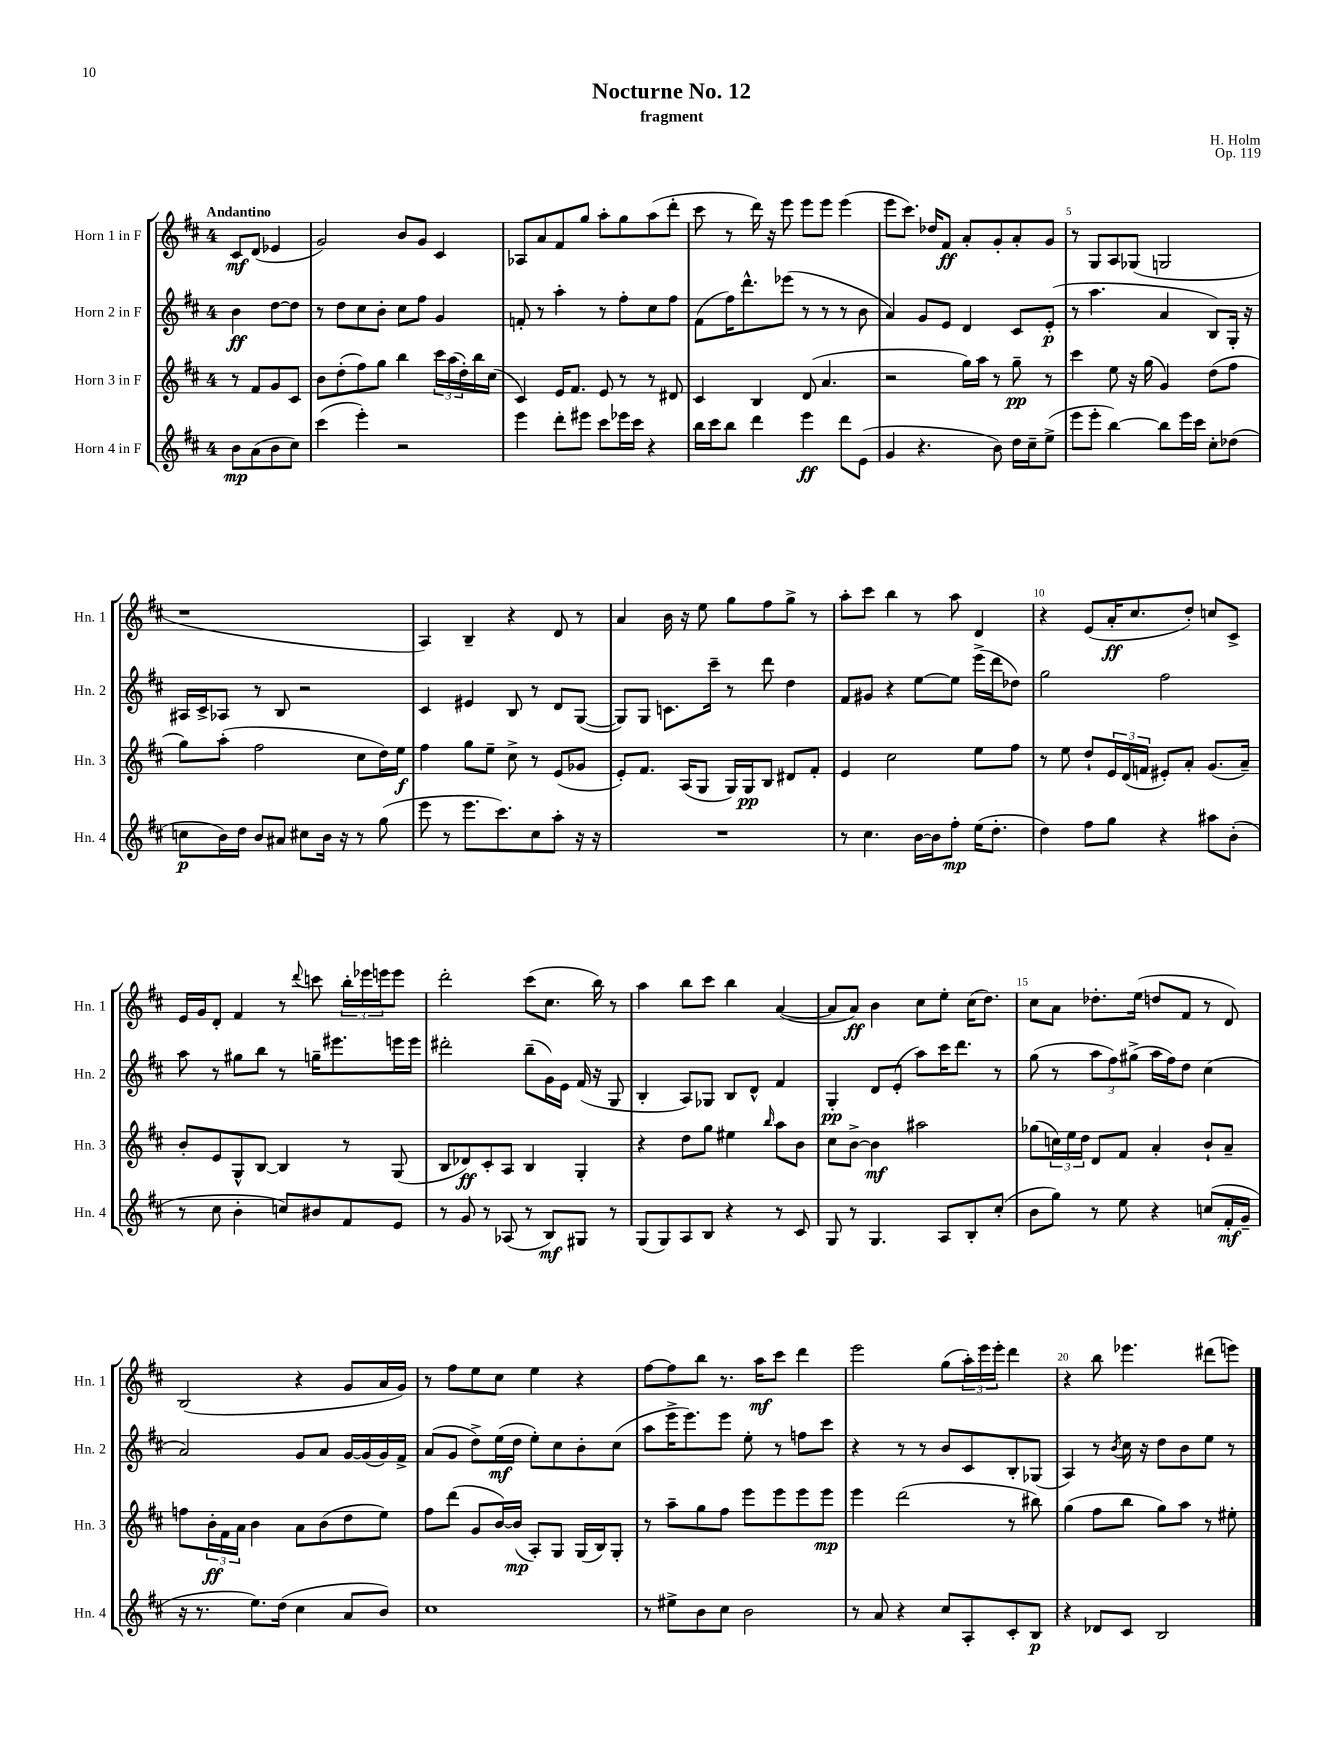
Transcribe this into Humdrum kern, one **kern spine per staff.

**kern	**kern	**kern	**kern
*staff4	*staff3	*staff2	*staff1
*clefG2	*clefG2	*clefG2	*clefG2
*k[f#c#]	*k[f#c#]	*k[f#c#]	*k[f#c#]
*M4/4	*M4/4	*M4/4	*M4/4
8b	8r	4b	8c#
(8a	8f#	.	(8d
8b	8g	[8dd	4e-
8cc#)	8c#	8dd]	.
=	=	=	=
(4ccc#	8b	8r	2g)
.	(8dd'	8dd	.
4eee')	8ff#)	8cc#	.
.	8gg	8b'	.
2r	4bb	8cc#	8b
.	.	8ff#	8g
.	24ccc#	4g	4c#
.	(24aa	.	.
.	24dd')	.	.
.	16bb	.	.
.	(16cc#	.	.
=	=	=	=
4eee	4c#)	8f'	8A-
.	.	8r	8a
8ddd'	16e	4aa'	8f#
.	8.f#	.	.
8eee#	.	.	8gg
8ccc#	8e	8r	8aa'
16eee-	8r	8ff#'	8gg
16ccc#	.	.	.
4r	8r	8cc#	(8aa
.	8d#	8ff#	8ddd'
=	=	=	=
16bb	4c#	(8f#	8ccc#
16ccc#	.	.	.
8bb	.	16ff#)	8r
.	.	8.ddd^^	.
4ddd	4B	.	16ddd)
.	.	.	16r
.	.	(8eee-	8eee
4eee	(8d	8r	8eee
.	4.a	8r	8eee
8ddd	.	8r	(4eee
(8e	.	8b	.
=	=	=	=
4g	2r	4a)	8eee
.	.	.	8.ccc#)
4.r	.	8g	.
.	.	.	16dd-
.	.	8e	8f#
.	16gg)	4d	8a'
.	16aa	.	.
8b)	8r	.	8g'
16dd	8gg~	8c#	8a'
16cc#~	.	.	.
(8ee^	8r	(8e'	8g
=	=	=	=
8eee	4ccc#	8r	8r
8eee'	.	4.aa	8G
[4bb)	8ee	.	8A
.	16r	.	(8G-
.	(16gg	.	.
8bb]	4g)	4a	2G
16eee	.	.	.
16ccc#	.	.	.
8cc#'	(8dd	8B)	.
(8dd-	8ff#	16G'	.
.	.	16r	.
=	=	=	=
8cc	8gg)	16A#	1r
.	.	16c#^	.
16b)	(8aa'	8A-	.
16dd	.	.	.
8b	2ff#	8r	.
8a#	.	8B	.
8cc#	.	2r	.
16b	.	.	.
16r	.	.	.
8r	8cc#	.	.
(8gg	16dd)	.	.
.	16ee	.	.
=	=	=	=
8eee	4ff#	4c#	4A)
8r	.	.	.
8.eee	8gg	4e#	4B~
.	8ee~	.	.
8.ccc#)	.	.	.
.	8cc#^	8B	4r
8cc#	8r	8r	.
8aa'	(8e	8d	8d
16r	8g-	([8G	8r
16r	.	.	.
=	=	=	=
1r	8e')	8G])	4a
.	8.f#	8G	.
.	.	8.c	16b
.	(16A	.	16r
.	8G	.	8ee
.	.	16ccc#~	.
.	16G)	8r	8gg
.	16G	.	.
.	8B	8ddd	8ff#
.	8d#	4dd	8gg^
.	8f#'	.	8r
=	=	=	=
8r	4e	8f#	8aa'
4.cc#	.	8g#	8ccc#
.	2cc#	4r	4bb
[16b	.	[8ee	8r
16b]	.	.	.
8ff#'	.	8ee]	8aa
(16ee	8ee	(16eee^	4d
8.dd'	.	16ddd	.
.	8ff#	8dd-)	.
=	=	=	=
4dd)	8r	2gg	4r
.	8ee	.	.
8ff#	8dd`	.	(8e
8gg	24e	.	16a'
.	(24d	.	.
.	.	.	8.cc#
.	24f	.	.
4r	8e#')	2ff#	.
.	8a'	.	8dd')
8aa#	(8.g	.	8cc
(8b'	.	.	8c#^
.	16a~)	.	.
=	=	=	=
8r	8b'	8aa	16e
.	.	.	16g
8cc#	8e	8r	8d'
4b'	8G^^	8gg#	4f#
.	[8B	8bb	.
8cc)	4B]	8r	8r
.	.	.	8qqddd
8b#	.	16gg~	8ccc
.	.	8.eee#	.
8f#	8r	.	24bb'
.	.	.	24eee-
.	.	.	24eee
8e	(8G	16eee	8eee
.	.	16eee	.
=	=	=	=
8r	8B	2ddd#'	2ddd'
8g	8d-)	.	.
8r	8c#'	.	.
(8A-	8A	.	.
8r	4B	(8bb~	(8ccc#
8B)	.	16g)	8.cc#
.	.	16e	.
8G#	4G'	(16f#	.
.	.	16r	16bb)
8r	.	8G	8r
=	=	=	=
(8G	4r	4B'	4aa
8G)	.	.	.
8A	8dd	8A)	8bb
8B	8gg	8G-	8ccc#
4r	4ee#	8B	4bb
.	.	8d^^	.
.	16qqbb	.	.
8r	8aa	4f#	([4a
8c#	8b	.	.
=	=	=	=
8G	8cc#	4G'	8a]
8r	[8b^	.	8a)
4.G	4b]	8d	4b
.	.	(8e'	.
.	2aa#	8aa)	8cc#
8A	.	16ccc#	8ee'
.	.	8.ddd	.
8B'	.	.	(16cc#
.	.	.	8.dd)
(8cc#'	.	8r	.
=	=	=	=
8b	(8gg-	(8gg	8cc#
8gg)	24cc)	8r	8a
.	24ee	.	.
.	24dd	.	.
8r	8d	12aa	8.dd-'
.	.	12ff#)	.
8ee	8f#	.	.
.	.	(12gg#^	.
.	.	.	(16ee
4r	4a'	16aa	8dd
.	.	16ff#)	.
.	.	8dd	8f#
(8cc	8b`	(4cc#	8r
16f#'	8a~	.	8d)
16g~	.	.	.
=	=	=	=
16r	8ff	2a)	(2B
8.r	.	.	.
.	24b'	.	.
.	24f#	.	.
.	24a	.	.
8.ee)	4b	.	.
(16dd	.	.	.
4cc#	8a	8g	4r
.	(8b	8a	.
8a	8dd	[16g	8g
.	.	(16g]	.
8b)	8ee)	16g)	16a
.	.	16f#^	16g)
=	=	=	=
1cc#	8ff#	(8a	8r
.	(8ddd	8g	8ff#
.	8g	8dd^)	8ee
.	[16b)	(16ee	8cc#
.	(16b]	16dd	.
.	8A')	8ee')	4ee
.	8G	8cc#	.
.	(16G	8b'	4r
.	16B)	.	.
.	8G'	(8cc#	.
=	=	=	=
8r	8r	8aa	[8ff#
8ee#^	8aa~	16eee^	8ff#]
.	.	8.eee)	.
8b	8gg	.	8bb
8cc#	8ff#	8eee	8.r
2b	8eee	8ee'	.
.	.	.	16aa
.	8eee	8r	8ccc#
.	8eee	8ff	4ddd
.	8eee	8ccc#	.
=	=	=	=
8r	4eee	4r	2eee
8a	.	.	.
4r	(2ddd	8r	.
.	.	8r	.
8cc#	.	8b	(8gg
8A'	.	8c#	24aa')
.	.	.	24eee
.	.	.	24eee'
8c#'	8r	8B'	4ddd
8B	8bb#)	(8G-	.
=	=	=	=
4r	(4gg	4A)	4r
8d-	8ff#	8r	8bb
.	.	8qb	.
8c#	8bb	16cc#	4.eee-
.	.	16r	.
2B	8gg)	8dd	.
.	8aa	8b	.
.	8r	8ee	(8ddd#
.	8ee#'	8r	8eee)
==	==	==	==
*-	*-	*-	*-
